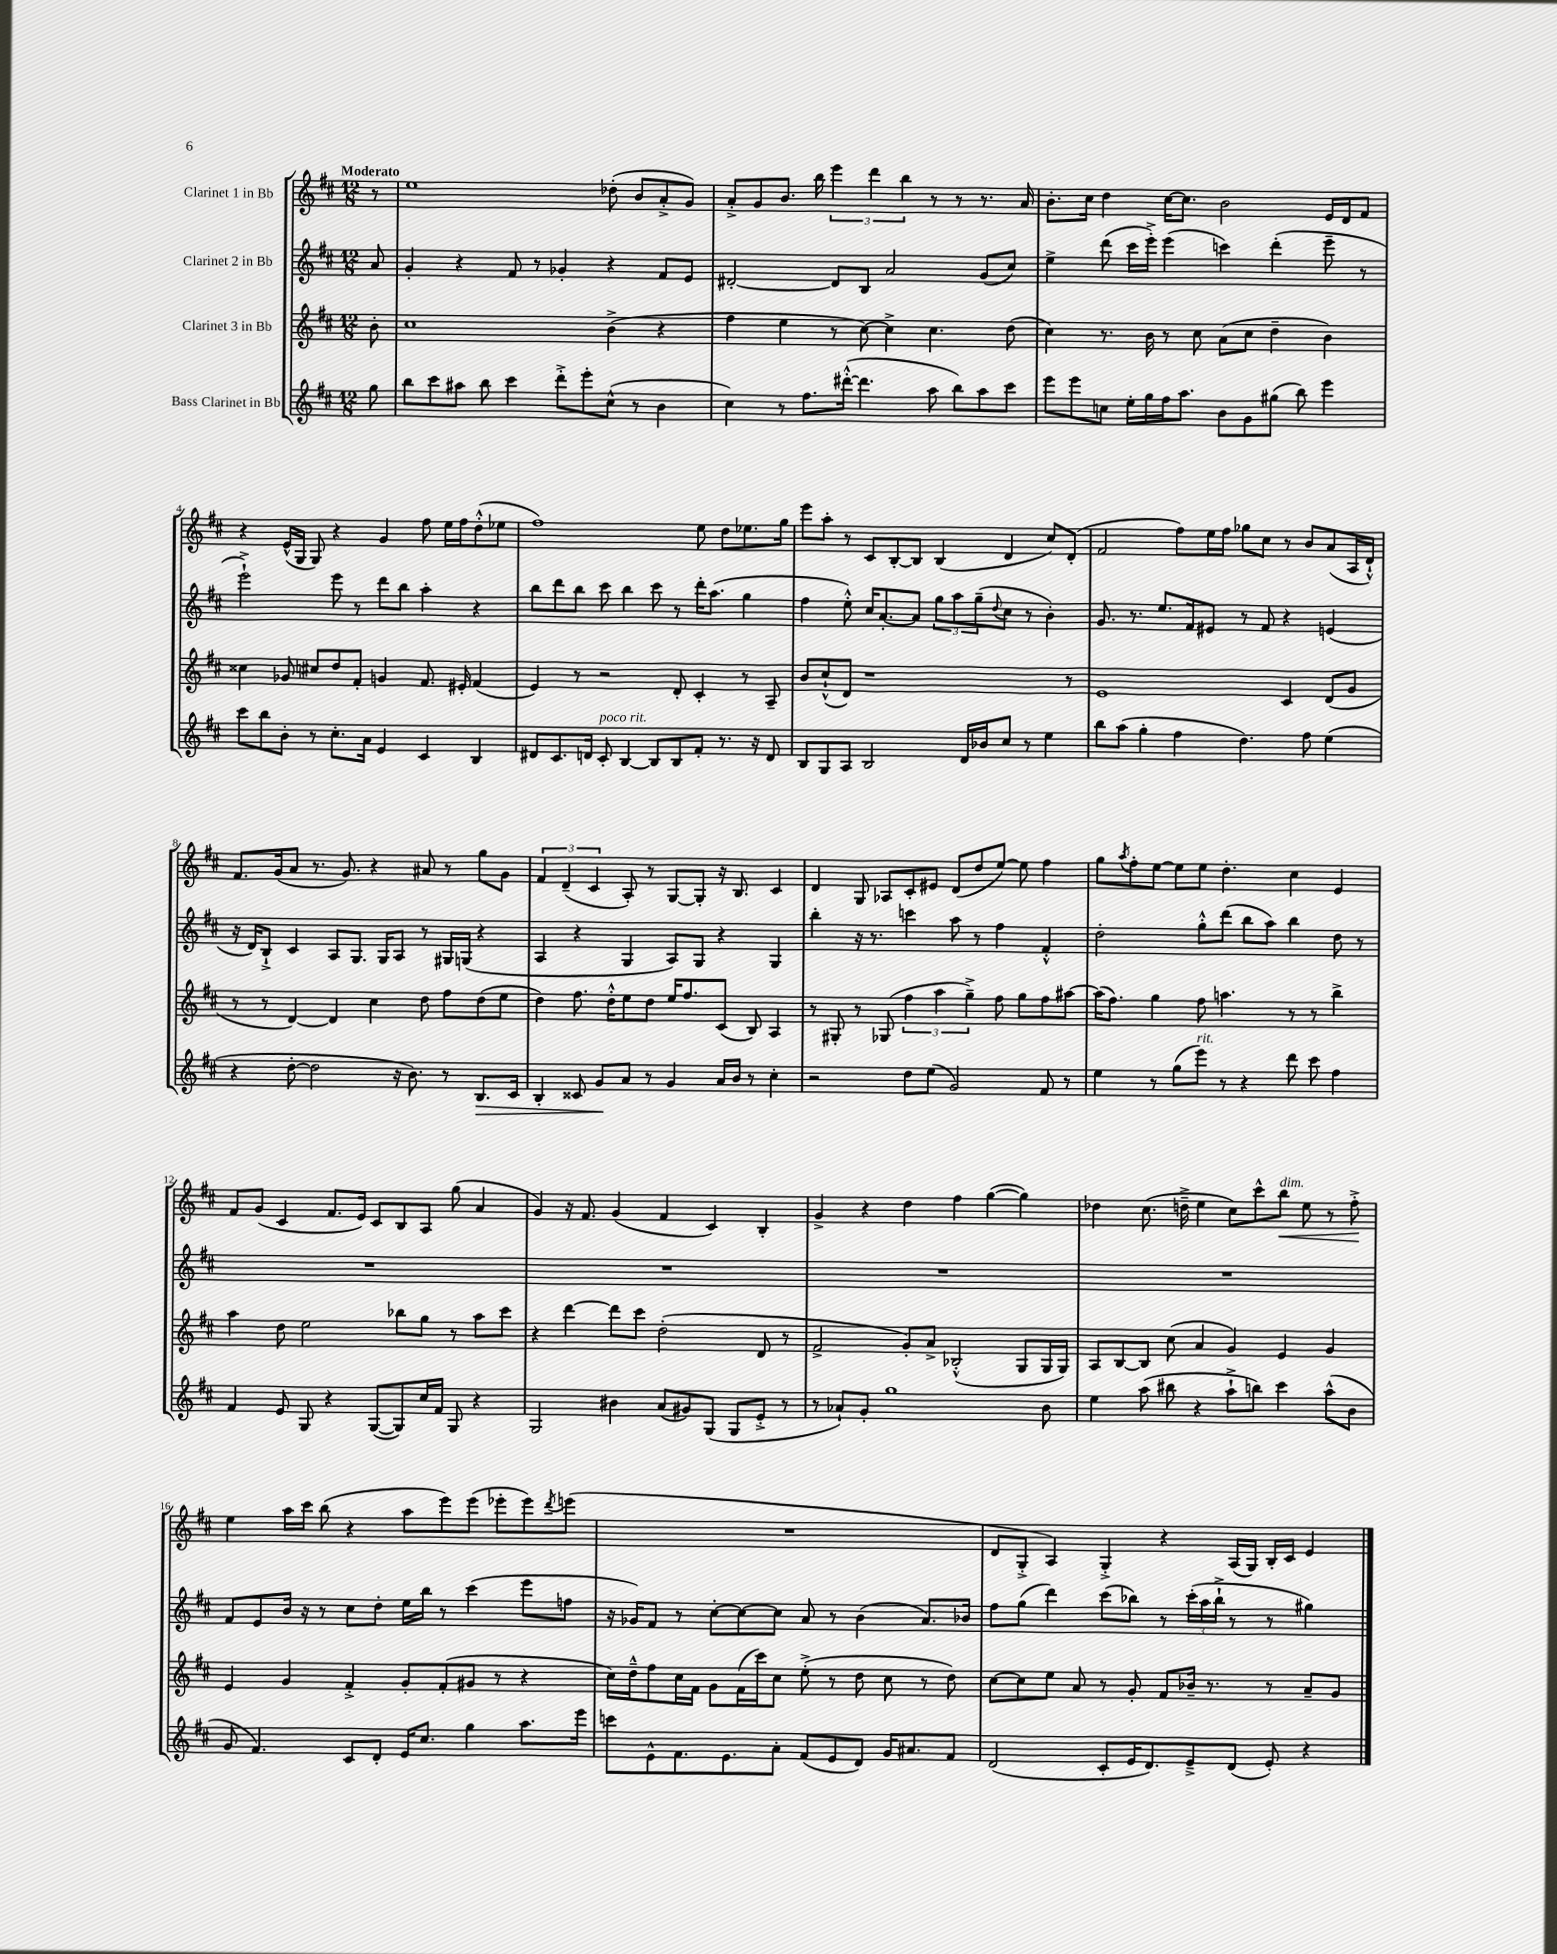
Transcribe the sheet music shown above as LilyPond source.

<<
\new StaffGroup <<
\new Staff = "s0" \with { instrumentName = "Clarinet 1 in Bb" } {
    \clef treble \key d \major \numericTimeSignature \time 12/8 \partial 8 \tempo "Moderato"
    r8 |
    e''1 des''8-.( b'8 a'8-.-> g'8) |
    a'8-.-> g'8 b'8. b''16 \tuplet 3/2 { e'''4 d'''4 b''4 } r8 r8 r8. a'16 |
    b'8.-. cis''16 d''4 cis''16~ cis''8. b'2 e'16 d'16 fis'8 |
    r4 e'16-^( g16 g8) r4 g'4 fis''8 e''16 fis''16 d''8-.-^( ees''8 |
    fis''1) e''8 d''8 ees''8. g''16 |
    e'''8 a''8-. r8 cis'8 b8~-. b8 b4( d'4 cis''8) d'8-.( |
    fis'2 fis''8) e''16 fis''16 ges''8 cis''8 r8 b'8 a'8( a16 d'16-!-^) |
    fis'8. g'16( a'8 r8. g'8.) r4 ais'8 r8 g''8 g'8 |
    \tuplet 3/2 { fis'4 d'4--( cis'4 } a8-.) r8 g8~ g8-. r16 b8. cis'4 |
    d'4 g8 aes8 cis'8-. eis'8 d'8( d''8 e''8~) e''8 fis''4 |
    g''8 \acciaccatura { a''8 } fis''8-. e''8~ e''8 e''8 d''4.-. cis''4 e'4 |
    fis'8 g'8( cis'4 fis'8. e'16) cis'8 b8 a8 g''8( a'4 |
    g'4) r16 fis'8. g'4( fis'4 cis'4) b4-. |
    g'4-> r4 d''4 fis''4 g''4~( g''4) |
    des''4 cis''8.( d''16---> e''4 cis''8) cis'''8-^ b''8\<^\markup { \italic "dim." } e''8 r8 fis''8-.->\! |
    e''4 a''16 cis'''16 b''8( r4 a''8 e'''8) e'''8( ees'''8-. ees'''8) \acciaccatura { d'''8 } e'''8( |
    R1. |
    d'8 g8-.-> a4) g4-.-> r4 a16( g16) b16-. cis'16 e'4 \bar "|." |
}
\new Staff = "s1" \with { instrumentName = "Clarinet 2 in Bb" } {
    \clef treble \key d \major \numericTimeSignature \time 12/8 \partial 8
    a'8 |
    g'4-. r4 fis'8 r8 ges'4-. r4 fis'8 e'8 |
    dis'2~-. dis'8 b8 a'2 g'8( cis''8) |
    e''4-> d'''8( cis'''16 e'''16-.->) e'''4( c'''4) d'''4-.( e'''8-- r8 |
    e'''2-!->) e'''8 r8 d'''8 b''8 a''4-. r4 |
    b''8 d'''8 b''8 cis'''8 b''4 cis'''8 r8 d'''16-. a''8.( g''4 |
    fis''4 e''8-.-^) cis''16 a'8.~-. a'8 \tuplet 3/2 { g''8 a''8 g''8--( } \appoggiatura { d''8 } cis''8 r8 b'4-.) |
    g'8. r8. e''8. fis'16 eis'8 r8 fis'8 r4 e'4( |
    r16 d'16) b8-!-> cis'4 a8 g8. g16 a8 r8 gis16 g16( r4 |
    a4 r4 g4 a8) g8 r4 g4 |
    b''4-. r16 r8. c'''4 a''8 r8 fis''4 fis'4-.-^ |
    d''2-. g''8-.-^ d'''8( b''8 a''8) b''4 d''8 r8 |
    R1. |
    R1. |
    R1. |
    R1. |
    fis'8 e'8 b'16 r16 r8 cis''8 d''8-. e''16 b''16 r8 cis'''4( e'''8 f''8 |
    r16 ges'16) fis'8 r8 cis''8~-. cis''8~ cis''8 a'8 r8 b'4( a'8.) bes'16 |
    fis''8 g''8( d'''4) cis'''8( bes''8) r8 \tuplet 3/2 { cis'''16-.( a''16 bes''16-!-> } r8 r8 gis''4) \bar "|." |
}
\new Staff = "s2" \with { instrumentName = "Clarinet 3 in Bb" } {
    \clef treble \key d \major \numericTimeSignature \time 12/8 \partial 8
    b'8-. |
    cis''1 b'4->( r4 |
    fis''4 e''4 r8 cis''8~) cis''4-> cis''4. d''8( |
    cis''4) r8. b'16 r8 cis''8 a'8( cis''8 d''4-- b'4) |
    cisis''4 ges'8 cis''8 d''8 fis'8-. g'4 fis'8. eis'16-. fis'4( |
    e'4) r8 r2 d'8-. cis'4-. r8 a8-- |
    b'8 cis''8-!-^( d'8) r1 r8 |
    e'1 cis'4 d'8( g'8 |
    r8 r8 d'4~) d'4 cis''4 d''8 fis''8 d''8( e''8 |
    d''4) fis''8. d''16-.-^ e''8 d''8 e''16 fis''8. cis'8( b8) a4 |
    r8 gis8-. r8 ges8( \tuplet 3/2 { fis''4 a''4 g''4--->) } fis''8 g''8 fis''8 ais''8~ |
    ais''16( fis''8.) g''4 fis''8 a''4. r8 r8 b''4-> |
    a''4 d''8 e''2 bes''8 g''8 r8 a''8 cis'''8 |
    r4 d'''4~ d'''8 cis'''8 d''2-.( d'8 r8 |
    fis'2-> g'8-.) a'8-> bes2-.-^( g8 g16 g16) |
    a8 b8~ b8 cis''8( a'4 g'4) e'4 g'4 |
    e'4 g'4 fis'4-.-> g'8-. fis'8-.( gis'8 r8 r4 |
    cis''16) d''16---^ fis''8 cis''16 fis'16 g'8 fis'16( cis'''16) cis''8 e''8-.->( r8 d''8 cis''8 r8 d''8) |
    cis''8~ cis''8 e''8 a'8 r8 g'8-. fis'8 bes'16-- r8. r8 a'8-- g'8 \bar "|." |
}
\new Staff = "s3" \with { instrumentName = "Bass Clarinet in Bb" } {
    \clef treble \key d \major \numericTimeSignature \time 12/8 \partial 8
    g''8 |
    b''8 cis'''8 ais''8 b''8 cis'''4 d'''8-.-> e'''8-. cis''8-^( r8 b'4 |
    cis''4) r8 fis''8. dis'''16~-.-^( dis'''4. a''8 b''8) a''8 cis'''8 |
    e'''8 e'''8 c''8 e''16-. g''16 fis''16 a''8. b'8 g'8 gis''8( b''8) e'''4 |
    cis'''8 b''8 b'8-. r8 cis''8.-. a'16 e'4 cis'4 b4 |
    dis'8 cis'8. d'16 cis'8-.^\markup { \italic "poco rit." } b4~ b8 b8 fis'8-. r8. r16 d'8 |
    b8 g8 a8 b2 d'16 bes'16 cis''8 r8 e''4 |
    b''8 a''8( g''4-. fis''4 d''4.) fis''8 e''4( |
    r4 d''8~-. d''2 r16 b'8.) r8 b8.\> cis'16 |
    b4-. cisis'8 g'8\! a'8 r8 g'4 a'16 b'16 r8 cis''4-. |
    r2 d''8 e''8( g'2) fis'8 r8 |
    e''4 r8 g''8( e'''8^\markup { \italic "rit." }) r8 r4 d'''8 cis'''8 fis''4 |
    fis'4 e'8 g8 r4 g8~( g8) cis''16 fis'16 g8 r4 |
    g2 bis'4 a'8( gis'8) g8( g8 e'8-.-> r8 |
    r8 aes'8-!) g'8-. g''1 b'8 |
    e''4 a''8( bis''8 r4 a''8-!-> b''8) cis'''4 a''8-^( b'8 |
    g'8 fis'4.) cis'8 d'8-. e'16 cis''8. g''4 a''8. e'''16 |
    c'''8 e'8-^ fis'8. e'8. a'8-. fis'8( e'8 d'8) g'16 ais'8. fis'8 |
    d'2( cis'8-. e'16 d'8.) e'8---> d'8( e'8-.) r4 \bar "|." |
}
>>
>>
